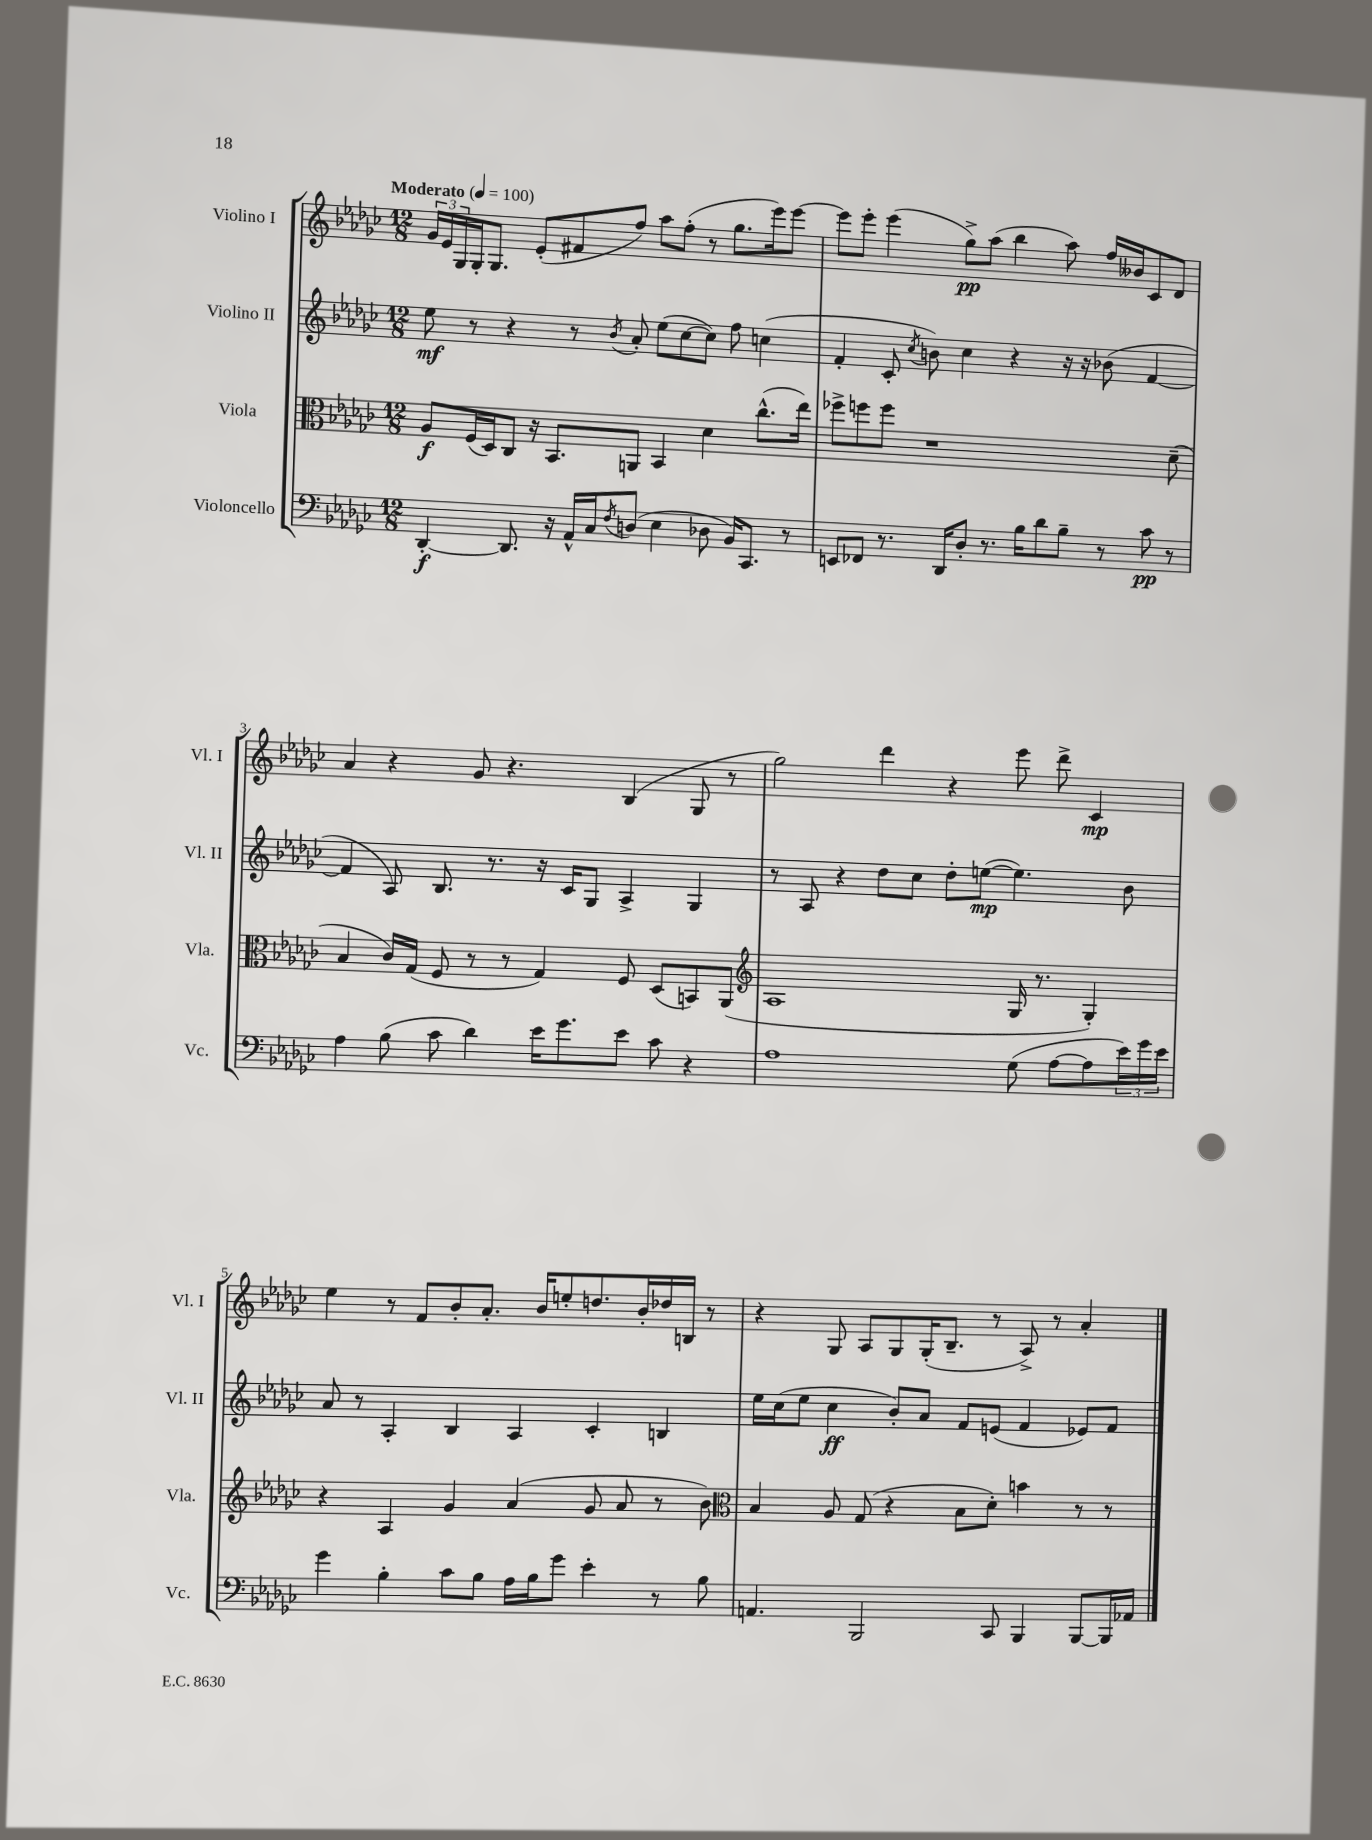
<<
\new StaffGroup <<
\new Staff = "s0" \with { instrumentName = "Violino I" shortInstrumentName = "Vl. I" } {
    \clef treble \key ges \major \numericTimeSignature \time 12/8 \tempo "Moderato" 4 = 100
    \tuplet 3/2 { ges'16 ees'16 ges16 } ges16-. ges8. ees'8-.( fis'8 f''8) aes''8 f''8-.( r8 ges''8. ees'''16) ees'''8~ |
    ees'''8 ees'''8-. ees'''4( ges''8->\pp) aes''8( bes''4 aes''8) f''16 beses'16 ces'8 des'8 |
    aes'4 r4 ges'8 r4. bes4( ges8 r8 |
    ges''2) des'''4 r4 ees'''8 des'''8-> ces'4\mp |
    ees''4 r8 f'8 bes'8-. aes'8.-. bes'16 e''8-. d''8. bes'16-. des''16 b16 r8 |
    r4 ges8 aes8 ges8 ges16-.( bes8.-- r8 aes8->) r8 aes'4-. \bar "|." |
}
\new Staff = "s1" \with { instrumentName = "Violino II" shortInstrumentName = "Vl. II" } {
    \clef treble \key ges \major \numericTimeSignature \time 12/8
    ees''8\mf r8 r4 r8 \acciaccatura { bes'8 } aes'8-. ees''8( ces''8~ ces''8) f''8 c''4( |
    f'4-. ces'8-. \acciaccatura { ces''8 } b'8) ces''4 r4 r16 r16 bes'8( f'4~ |
    f'4 aes8) bes8. r8. r16 ces'16 ges8 aes4-> ges4 |
    r8 aes8 r4 des''8 ces''8 des''8-. e''8~\mp( e''4.) bes'8 |
    aes'8 r8 aes4-. bes4 aes4 ces'4-. b4 |
    ees''16 ces''16( ees''8 ces''4\ff bes'8-.) aes'8 f'8 e'8( f'4 ees'8) f'8 \bar "|." |
}
\new Staff = "s2" \with { instrumentName = "Viola" shortInstrumentName = "Vla." } {
    \clef alto \key ges \major \numericTimeSignature \time 12/8
    aes8\f f16( des16) ces8 r16 bes,8. a,8 bes,4 des'4 ces''8.-^( ees''16) |
    fes''8-> f''8 f''8 r1 des'8--( |
    bes4 ces'16) ges16( f8 r8 r8 ges4) f8 des8( b,8) aes,8( |
    \clef treble aes1 ges16 r8. ges4-.) |
    r4 aes4 ges'4 aes'4( ges'8 aes'8 r8 bes'8) |
    \clef alto bes4 aes8 ges8( r4 bes8 des'8-.) b'4 r8 r8 \bar "|." |
}
\new Staff = "s3" \with { instrumentName = "Violoncello" shortInstrumentName = "Vc." } {
    \clef bass \key ges \major \numericTimeSignature \time 12/8
    des,4~-.\f des,8. r16 aes,16-^ ces16 \acciaccatura { f8 } d8( ees4 des8 bes,16) ces,8. r8 |
    e,8 fes,8 r8. des,16 des8-. r8. bes16 des'8 bes8-- r8 ces'8\pp r8 |
    aes4 bes8( ces'8 des'4) ees'16 ges'8. ees'8 ces'8 r4 |
    aes1 ges8( aes8~ aes8 \tuplet 3/2 { ees'16) ges'16 ees'16 } |
    ges'4 bes4-. ces'8 bes8 aes16 bes16 ges'8 ees'4-. r8 bes8 |
    a,4. bes,,2 ces,8 bes,,4 bes,,8~ bes,,16 aes,16 \bar "|." |
}
>>
>>
